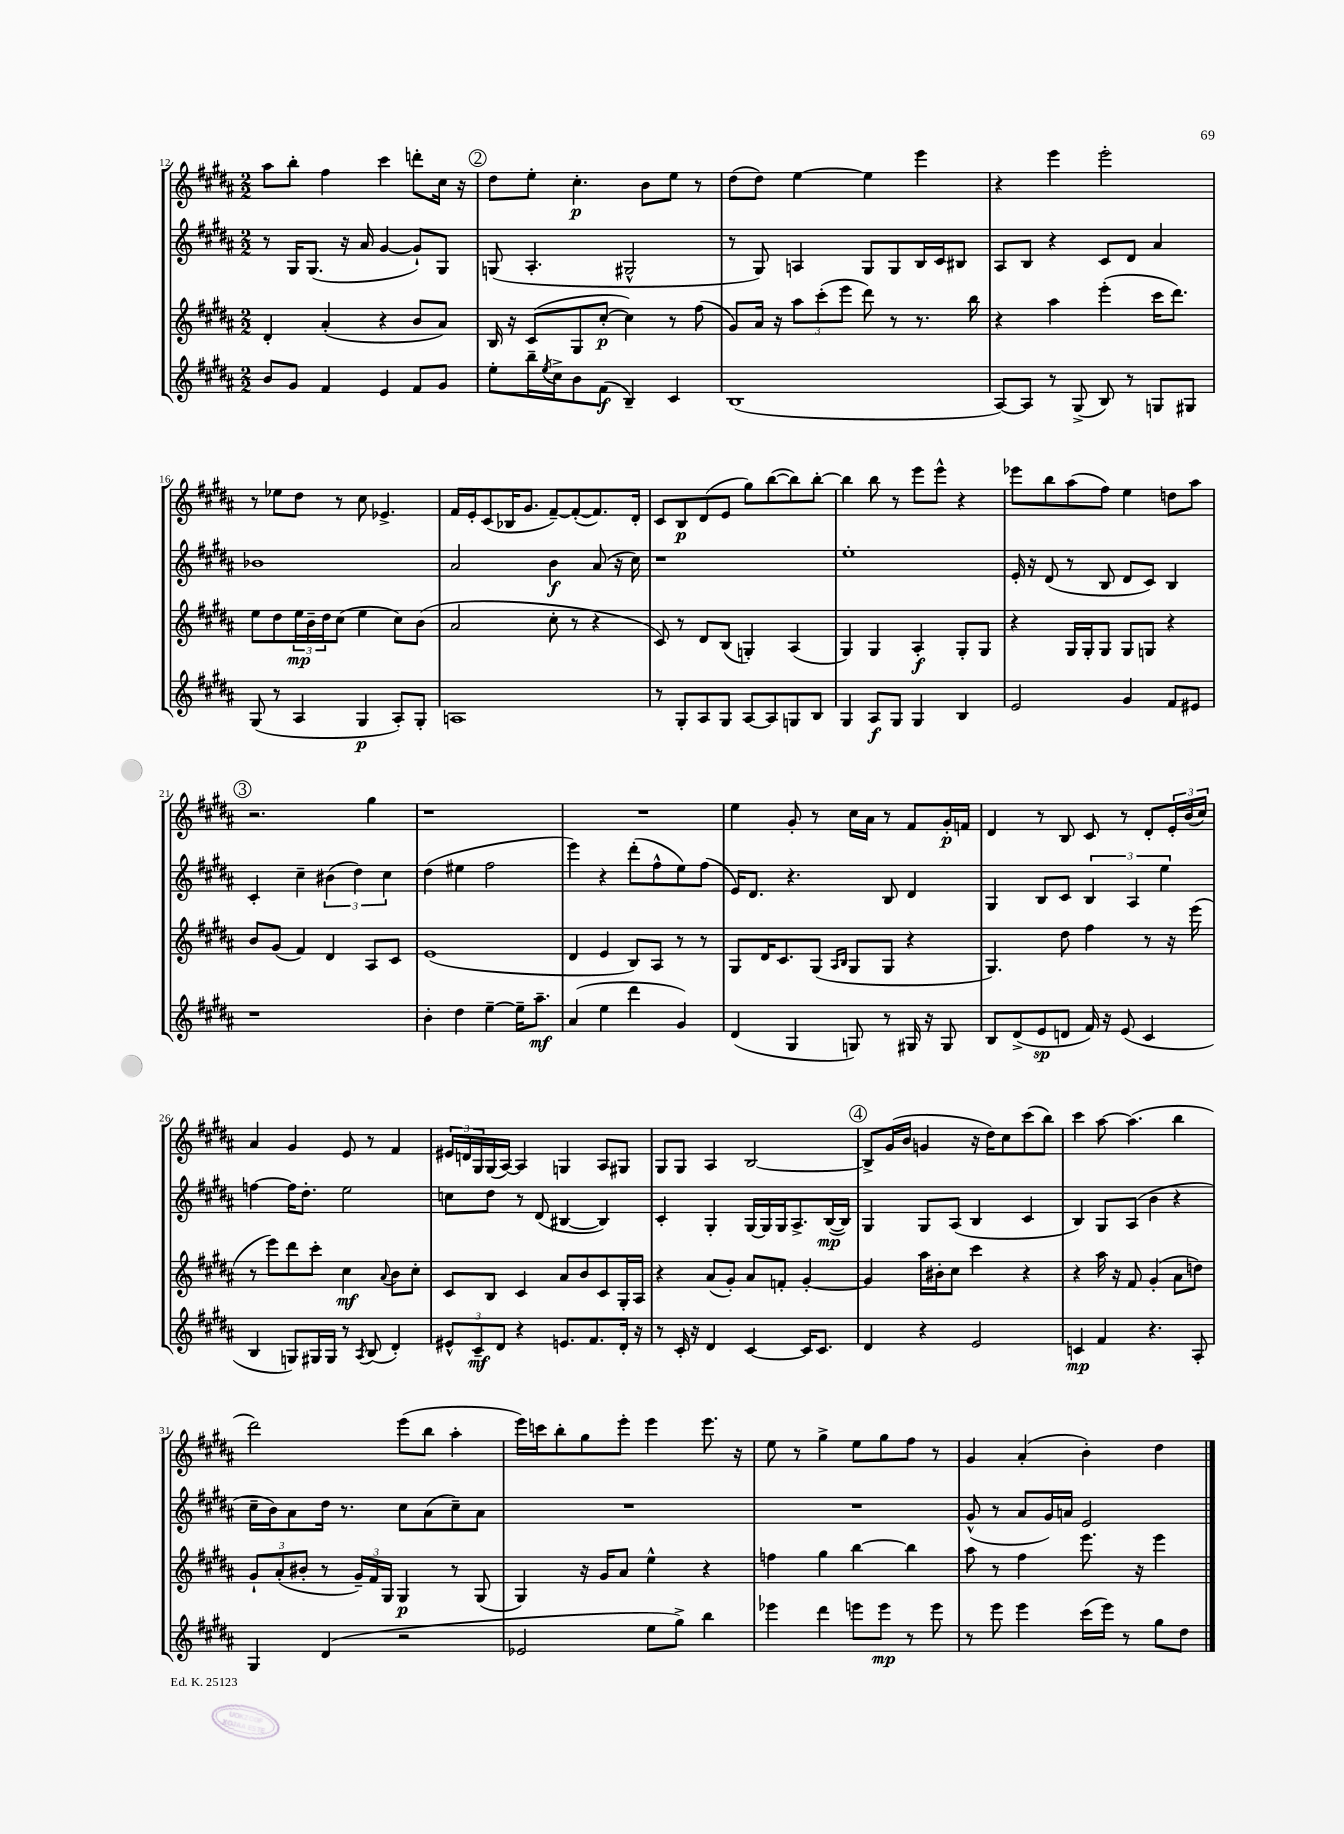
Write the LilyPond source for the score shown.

<<
\new StaffGroup <<
\new Staff = "s0" {
    \clef treble \key b \major \numericTimeSignature \time 2/2
    ais''8 b''8-. fis''4 cis'''4 d'''8-. cis''16 r16 |
    \mark \markup { \circle "2" } dis''8 e''8-. cis''4.-.\p b'8 e''8 r8 |
    dis''8( dis''8) e''4~ e''4 e'''4 |
    r4 e'''4 e'''2-. |
    r8 ees''8 dis''8 r8 cis''8 ees'4.-> |
    fis'16 e'16-. cis'8( bes16 gis'8. fis'8~--) fis'8~-.( fis'8.) dis'16-. |
    cis'8 b8\p dis'8( e'8 gis''8) b''8~( b''8) b''8~-. |
    b''4 b''8 r8 e'''8 e'''8-^ r4 |
    ees'''8 b''8 ais''8( fis''8) e''4 d''8 ais''8 |
    \mark \markup { \circle "3" } r2. gis''4 |
    r1 |
    R1 |
    e''4 gis'8-. r8 cis''16 ais'16 r8 fis'8 gis'16-.\p f'16 |
    dis'4 r8 b8 cis'8 r8 dis'8-. \tuplet 3/2 { e'16-. b'16( cis''16) } |
    ais'4 gis'4 e'8 r8 fis'4 |
    \tuplet 3/2 { eis'16 d'16 gis16 } gis16( ais16~) ais4 g4 ais8 gis8 |
    gis8 gis8 ais4 b2~ |
    \mark \markup { \circle "4" } b8-> gis'16( b'16 g'4 r16 dis''16) cis''8 cis'''8( b''8) |
    cis'''4 ais''8~ ais''4.( b''4 |
    dis'''2) e'''8( b''8 ais''4-. |
    e'''16) c'''16 b''8-. gis''8 e'''8-. e'''4 e'''8. r16 |
    e''8 r8 gis''4-> e''8 gis''8 fis''8 r8 |
    gis'4 ais'4-.( b'4-.) dis''4 \bar "|." |
}
\new Staff = "s1" {
    \clef treble \key b \major \numericTimeSignature \time 2/2
    r8 gis16 gis8.( r16 ais'16 gis'4~ gis'8-!) gis8 |
    \mark \markup { \circle "2" } g8( ais4.-. gis2-^ |
    r8 gis8) a4 gis8 gis8 b16 cis'16 bis8 |
    ais8 b8 r4 cis'8 dis'8 ais'4 |
    bes'1 |
    ais'2 b'4\f ais'8( r16 cis''16) |
    r1 |
    e''1-. |
    e'16-. r16 dis'8( r8 b8 dis'8 cis'8) b4 |
    \mark \markup { \circle "3" } cis'4-. cis''4-- \tuplet 3/2 { bis'4( dis''4) cis''4 } |
    dis''4( eis''4 fis''2 |
    e'''4) r4 dis'''8-.( fis''8-^ e''8) fis''8( |
    e'16) dis'8. r4. b8 dis'4 |
    gis4 b8 cis'8 \tuplet 3/2 { b4 ais4 e''4 } |
    f''4~ f''16 dis''8.-. e''2 |
    c''8 dis''8 r8 dis'8( bis4~ bis4) |
    cis'4-. gis4-. gis16~ gis16 gis16 ais8.-> b16~\mp( b16) |
    \mark \markup { \circle "4" } gis4 gis8 ais8( b4 cis'4 |
    b4) gis8 ais8( b'4 r4 |
    cis''16-- b'16) ais'8 dis''16 r8. cis''8 ais'8( cis''8--) ais'8 |
    R1 |
    R1 |
    gis'8-^( r8 ais'8 gis'16) a'16 e'2 \bar "|." |
}
\new Staff = "s2" {
    \clef treble \key b \major \numericTimeSignature \time 2/2
    dis'4-. ais'4-.( r4 b'8 ais'8) |
    \mark \markup { \circle "2" } b16 r16 cis'8( gis8 cis''8~-.\p cis''4) r8 fis''8( |
    gis'8) ais'16 r16 \tuplet 3/2 { ais''8 cis'''8-.( e'''8 } dis'''8) r8 r8. b''16 |
    r4 ais''4 e'''4-.( cis'''16 dis'''8.) |
    e''8 dis''8 \tuplet 3/2 { e''16\mp b'16-- dis''16 } cis''8( e''4 cis''8) b'8( |
    ais'2 cis''8-. r8 r4 |
    cis'8) r8 dis'8 b8( g4-.) ais4( |
    gis4) gis4 ais4-.\f gis8-. gis8 |
    r4 gis16 gis16-. gis8 gis8 g8 r4 |
    \mark \markup { \circle "3" } b'8 gis'8( fis'4) dis'4 ais8 cis'8 |
    e'1( |
    dis'4 e'4 b8) ais8 r8 r8 |
    gis8 dis'16 cis'8. gis8( \grace { ais16 b16 } gis8 gis8 r4 |
    gis4.) dis''8 fis''4 r8 r16 e'''16( |
    r8 e'''8) dis'''8 cis'''8-. cis''4\mf \appoggiatura { ais'8 } b'8 cis''8-. |
    cis'8 b8 cis'4 ais'8 b'8 cis'8 gis16-. ais16 |
    r4 ais'8( gis'8-.) ais'8 f'8-. gis'4~-. |
    \mark \markup { \circle "4" } gis'4 ais''16 bis'16-. cis''8 cis'''4 r4 |
    r4 ais''16 r16 fis'8 gis'4-.( ais'8 d''8) |
    \tuplet 3/2 { gis'8-! ais'8-.( bis'8-. } r8 \tuplet 3/2 { gis'16--) fis'16 gis16 } gis4\p r8 gis8( |
    gis4) r16 gis'16 ais'8 e''4-^ r4 |
    f''4 gis''4 b''4~ b''4 |
    ais''8 r8 fis''4 e'''8. r16 e'''4 \bar "|." |
}
\new Staff = "s3" {
    \clef treble \key b \major \numericTimeSignature \time 2/2
    b'8 gis'8 fis'4 e'4 fis'8 gis'8 |
    \mark \markup { \circle "2" } e''8-. b''16-- \acciaccatura { e''8 } cis''16-> b'8 fis'8\f( b4--) cis'4 |
    b1( |
    ais8~) ais8 r8 gis8->( b8) r8 g8 gis8 |
    gis8( r8 ais4 gis4\p ais8-.) gis8-. |
    a1 |
    r8 gis8-. ais8 gis8 ais8~ ais8 g8 b8 |
    gis4 ais8\f gis8 gis4 b4 |
    e'2 gis'4 fis'8 eis'8 |
    \mark \markup { \circle "3" } r1 |
    b'4-. dis''4 e''4~-- e''16-- ais''8.--\mf |
    ais'4( e''4 dis'''4 gis'4) |
    dis'4( gis4 g8) r8 gis16 r16 gis8 |
    b8 dis'8->( e'8\sp d'8 fis'16) r16 e'8( cis'4 |
    b4 g8) gis16 gis16 r8 \acciaccatura { ais8 } b8( dis'4-.) |
    \tuplet 3/2 { eis'8-^ cis'8--\mf dis'8 } r4 e'8. fis'8. dis'16-. r16 |
    r8 cis'16-. r16 dis'4 cis'4~ cis'16 cis'8. |
    \mark \markup { \circle "4" } dis'4 r4 e'2 |
    c'4\mp fis'4 r4. ais8-. |
    gis4 dis'4( r2 |
    ees'2 e''8 gis''8->) b''4 |
    ees'''4 dis'''4 e'''8 e'''8\mp r8 e'''8 |
    r8 e'''8 e'''4 cis'''16( e'''16) r8 gis''8 dis''8 \bar "|." |
}
>>
>>
\layout { \context { \Score currentBarNumber = #12 } }
